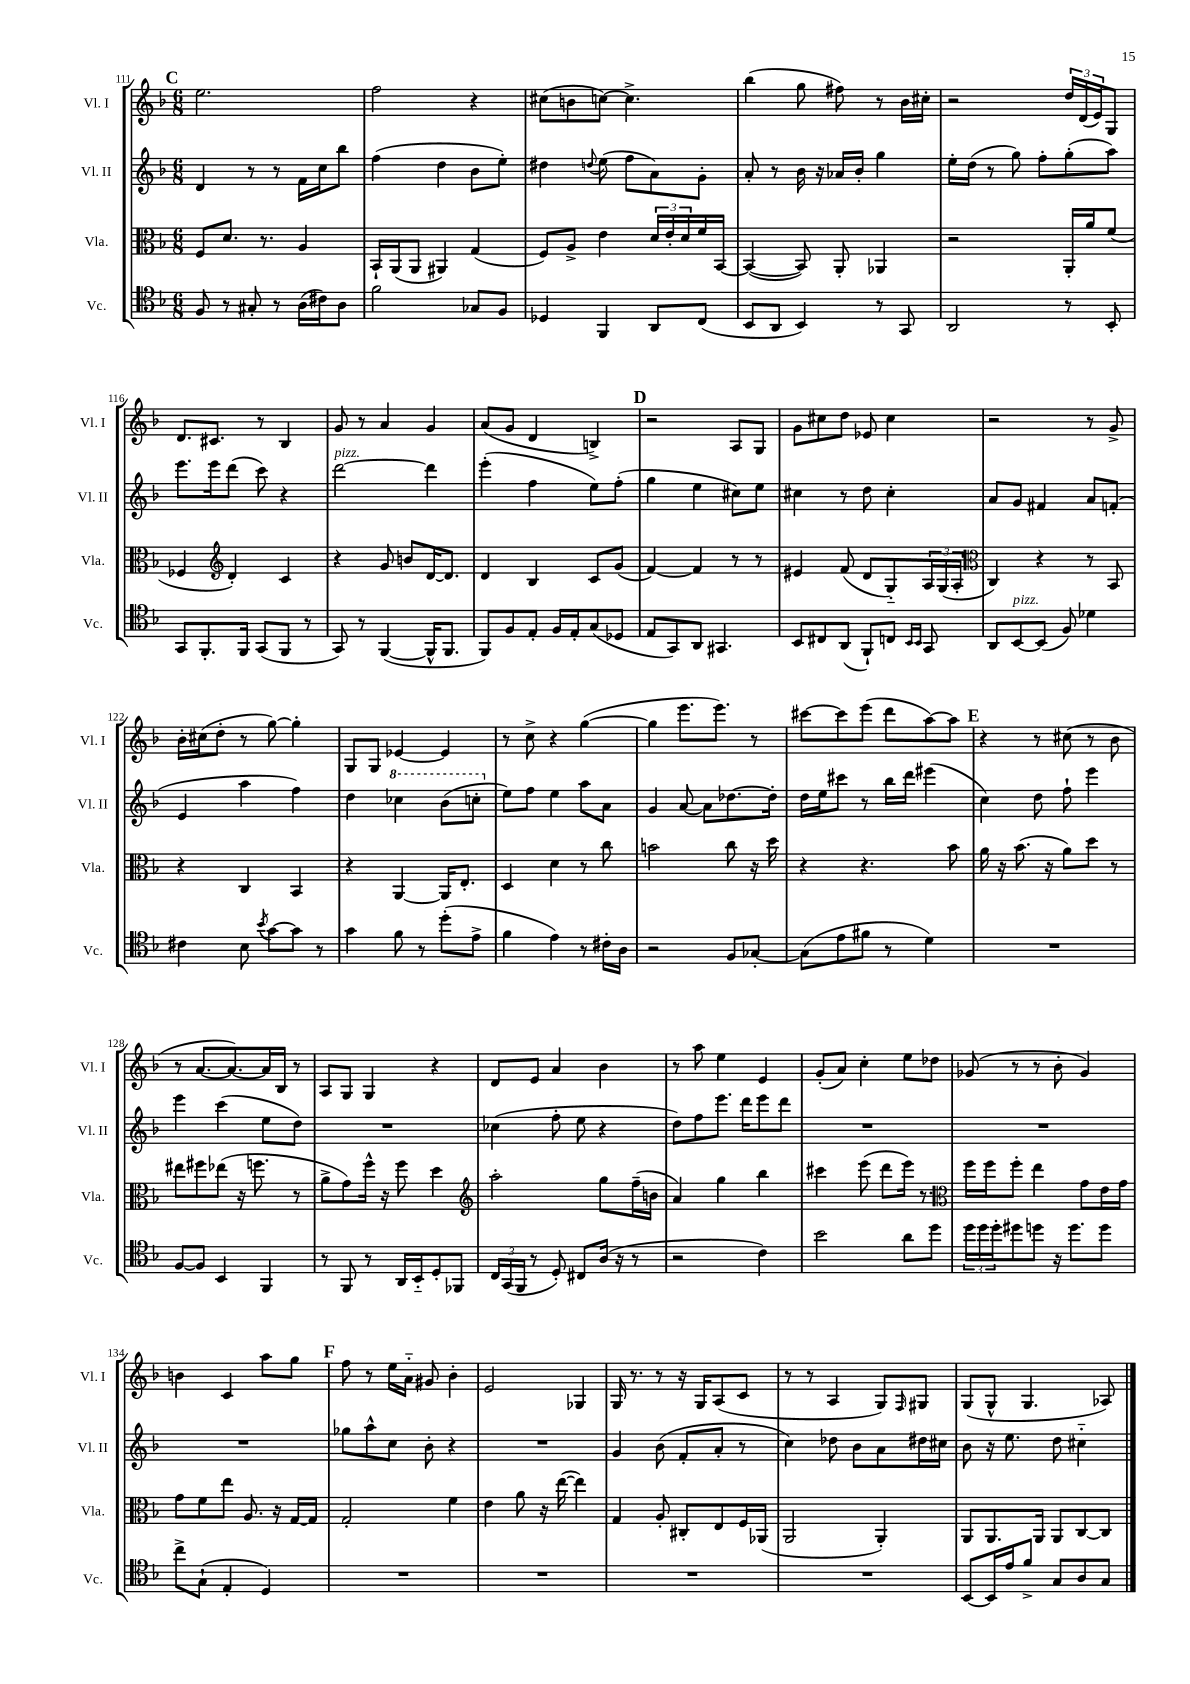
<<
\new StaffGroup <<
\new Staff = "s0" \with { instrumentName = "Vl. I" shortInstrumentName = "Vl. I" } {
    \clef treble \key f \major \numericTimeSignature \time 6/8
    \mark \markup { \bold "C" } e''2. |
    f''2 r4 |
    cis''8( b'8 c''8~) c''4.-> |
    bes''4( g''8 fis''8) r8 bes'16 cis''16-. |
    r2 \tuplet 3/2 { d''16 d'16( e'16) } g8 |
    d'8. cis'8. r8 bes4 |
    g'8 r8 a'4 g'4 |
    a'8( g'8 d'4 b4->) |
    \mark \markup { \bold "D" } r2 a8 g8 |
    g'8 cis''8 d''8 ees'8 cis''4 |
    r2 r8 g'8-> |
    bes'16-. cis''16( d''8-. r8 g''8~) g''4-. |
    g8 g8 ees'4~ ees'4 |
    r8 c''8-> r4 g''4~( |
    g''4 e'''8. e'''8.) r8 |
    cis'''8~ cis'''8 e'''8( d'''8 a''8~) a''8 |
    \mark \markup { \bold "E" } r4 r8 cis''8( r8 bes'8 |
    r8 a'8.~ a'8.~) a'16 bes16 r8 |
    a8 g8 g4 r4 |
    d'8 e'8 a'4 bes'4 |
    r8 a''8 e''4 e'4 |
    g'8-.( a'8) c''4-. e''8 des''8 |
    ges'8( r8 r8 bes'8-. ges'4) |
    b'4 c'4 a''8 g''8 |
    \mark \markup { \bold "F" } f''8 r8 e''16 a'16-_ gis'8 bes'4-. |
    e'2 ges4 |
    g16 r8. r8 r16 g16 a8( c'8 |
    r8 r8 a4 g8) \grace { f16 } gis8 |
    g8( g8-^ g4. aes8) \bar "|." |
}
\new Staff = "s1" \with { instrumentName = "Vl. II" shortInstrumentName = "Vl. II" } {
    \clef treble \key f \major \numericTimeSignature \time 6/8
    \mark \markup { \bold "C" } d'4 r8 r8 f'16 c''16 bes''8 |
    f''4( d''4 bes'8 e''8-.) |
    dis''4 \appoggiatura { d''8 } e''8( f''8 a'8) g'8-. |
    a'8-. r8 bes'16 r16 aes'16 bes'16-. g''4 |
    e''16-. d''16( r8 g''8) f''8-. g''8-.( a''8) |
    e'''8. e'''16 d'''8( c'''8) r4 |
    d'''2~^\markup { \italic "pizz." } d'''4 |
    e'''4-.( f''4 e''8) f''8-.( |
    \mark \markup { \bold "D" } g''4 e''4 cis''8) e''8 |
    cis''4 r8 d''8 cis''4-. |
    a'8 g'8 fis'4 a'8 f'8-.( |
    e'4 a''4 f''4) |
    d''4 \ottava #1 ces'''4 bes''8( c'''8-. \ottava #0 |
    e''8) f''8 e''4 a''8 a'8 |
    g'4 a'8~ a'8 des''8.~ des''16-. |
    d''16 e''16 cis'''8 r8 bes''16 d'''16 eis'''4( |
    \mark \markup { \bold "E" } c''4) d''8 f''8-! e'''4 |
    e'''4 c'''4( e''8 d''8) |
    R2. |
    ces''4( f''8-. e''8 r4 |
    d''8) f''8 e'''8. d'''16 e'''8 d'''8 |
    R2. |
    R2. |
    R2. |
    \mark \markup { \bold "F" } ges''8 a''8-^ c''8 bes'8-. r4 |
    R2. |
    g'4 bes'8( f'8-. a'8-. r8 |
    c''4) des''8 bes'8 a'8 dis''16 cis''16 |
    bes'8 r16 e''8. d''8 cis''4-_ \bar "|." |
}
\new Staff = "s2" \with { instrumentName = "Vla." shortInstrumentName = "Vla." } {
    \clef alto \key f \major \numericTimeSignature \time 6/8
    \mark \markup { \bold "C" } f8 d'8. r8. a4 |
    bes,16-! a,16( a,8 ais,4) g4( |
    f8) a8-> e'4 \tuplet 3/2 { d'16 e'16-. d'16 } f'16 bes,16~ |
    bes,4~( bes,8) a,8-. aes,4 |
    r2 a,16-. a'16 f'8( |
    fes4 \clef treble d'4-.) c'4 |
    r4 g'8 b'8 d'16~ d'8. |
    d'4 bes4 c'8 g'8( |
    \mark \markup { \bold "D" } f'4~) f'4 r8 r8 |
    eis'4 f'8( d'8 g8-_) \tuplet 3/2 { a16 g16( a16-. } |
    \clef alto c4) r4 r8 bes,8 |
    r4 c4 bes,4 |
    r4 a,4~ a,16 e8.-. |
    d4 d'4 r8 c''8 |
    b'2 c''8 r16 d''16 |
    r4 r4. bes'8 |
    \mark \markup { \bold "E" } a'16 r16 bes'8.( r16 a'8) d''8 r8 |
    eis''8 fis''8 ees''8( r16 f''8. r8 |
    a'8-> g'8) f''16-^ r16 f''8 d''4 |
    \clef treble a''2-. g''8 f''16--( b'16 |
    a'4) g''4 bes''4 |
    cis'''4 e'''8( d'''8 e'''16) r8. |
    \clef alto f''16 f''16 f''8-. e''4 g'8 e'16 g'16 |
    g'8 f'8 e''8 a8. r16 g16~ g16 |
    \mark \markup { \bold "F" } g2-. f'4 |
    e'4 a'8 r16 e''16~( e''4) |
    g4 a8-. cis8-. e8 f16 aes,16( |
    a,2 a,4-.) |
    a,8 a,8. a,16 a,8 c8~ c8 \bar "|." |
}
\new Staff = "s3" \with { instrumentName = "Vc." shortInstrumentName = "Vc." } {
    \clef tenor \key f \major \numericTimeSignature \time 6/8
    \mark \markup { \bold "C" } f8 r8 gis8-. r8 a16( cis'16) a8 |
    f'2 ges8 f8 |
    des4 f,4 a,8 c8( |
    bes,8 a,8 bes,4) r8 g,8 |
    a,2 r8 bes,8-. |
    g,8 f,8.-. f,16 g,8( f,8 r8 |
    g,8) r8 f,4~( f,16-^ f,8. |
    f,8) f8 e8-. f16 e16-. g8( des8 |
    \mark \markup { \bold "D" } e8 g,8) a,8 gis,4. |
    bes,8 cis8 a,8( f,8-!) c8 \grace { bes,16 bes,16 } g,8 |
    a,8 bes,8~^\markup { \italic "pizz." } bes,8( f8) des'4 |
    cis'4 bes8 \acciaccatura { bes'8 } g'8~ g'8 r8 |
    g'4 f'8 r8 d''8-.( e'8-> |
    f'4 e'4) r8 cis'16-. a16 |
    r2 f8 ges8~-. |
    ges8( e'8 fis'8 r8 d'4) |
    \mark \markup { \bold "E" } R2. |
    f8~ f8 bes,4 f,4 |
    r8 f,8 r8 a,16 bes,16-_ d8-. fes,8 |
    \tuplet 3/2 { c16 g,16( f,16 } r8 d8-.) cis8 a16( r16 r8 |
    r2 c'4) |
    bes'2 a'8 d''8 |
    \tuplet 3/2 { d''16 d''16 d''16-. } dis''8 d''8 r16 d''8. d''8 |
    c''8-> g8-!( e4-. d4) |
    \mark \markup { \bold "F" } R2. |
    R2. |
    R2. |
    R2. |
    bes,8~ bes,16 e'16 f'8-> g8 a8 g8 \bar "|." |
}
>>
>>
\layout { \context { \Score currentBarNumber = #111 } }
